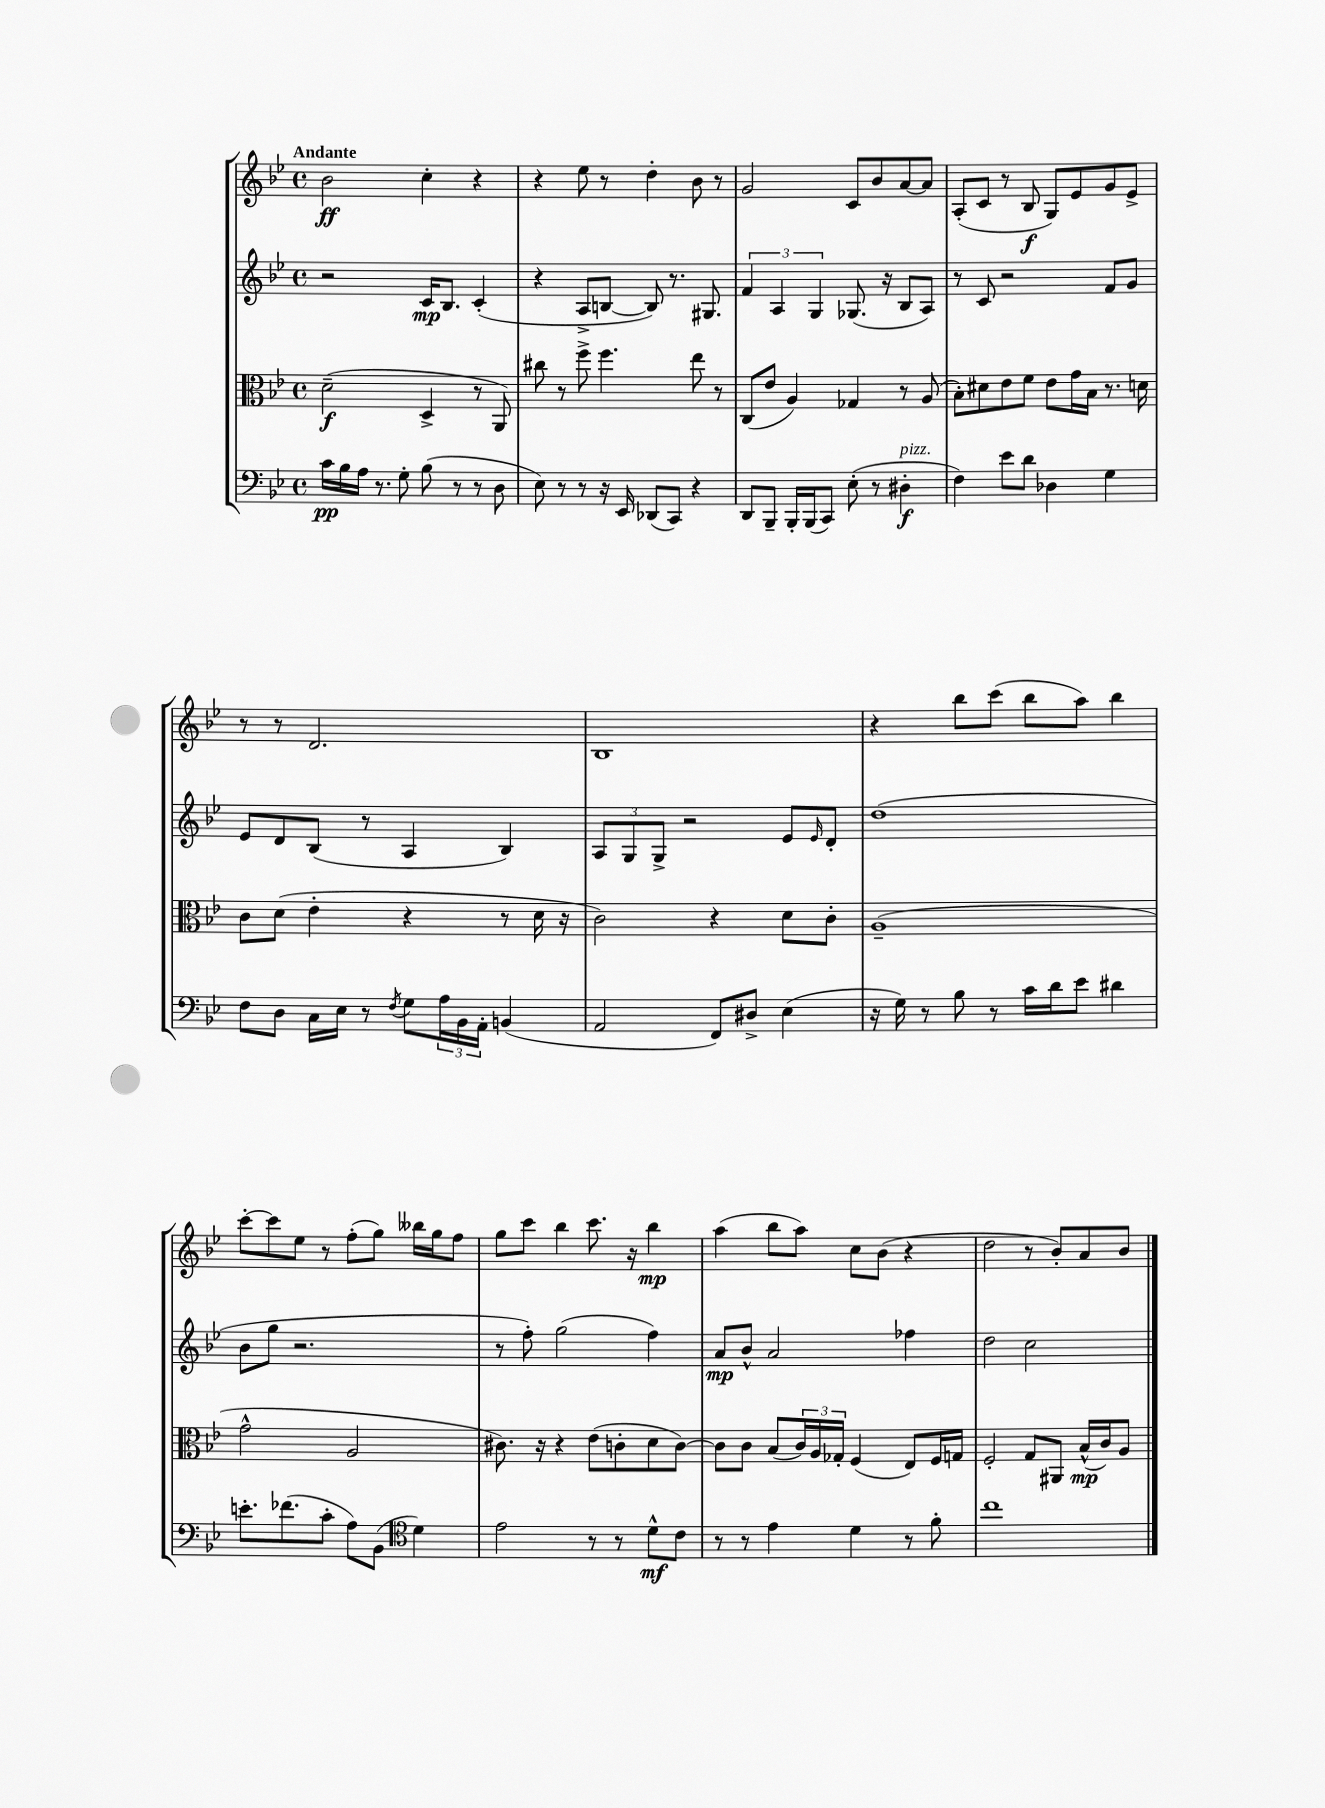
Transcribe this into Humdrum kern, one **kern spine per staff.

**kern	**kern	**kern	**kern
*staff4	*staff3	*staff2	*staff1
*clefF4	*clefC3	*clefG2	*clefG2
*k[b-e-]	*k[b-e-]	*k[b-e-]	*k[b-e-]
*M4/4	*M4/4	*M4/4	*M4/4
*met(c)	*met(c)	*met(c)	*met(c)
16c\LL	(2d~\	2r	2b-\
16B-\	.	.	.
16A\JJ	.	.	.
8.r	.	.	.
8G'\	.	.	.
(8B-\	4D^/	16c/LK	4cc'\
.	.	8.B-/J	.
8r	.	.	.
8r	8r	(4c'/	4r
8D\	8AA/)	.	.
=	=	=	=
8E-\)	8cc#\	4r	4r
8r	8r	.	.
8r	8ff^\	8A^/L	8ee-\
16r	4.ff\	[8B/J	8r
16EE-/	.	.	.
(8DD-/L	.	8B/])	4dd'\
8CC/J)	.	8.r	.
4r	8ee-\	.	8b-\
.	.	8.G#/	.
.	8r	.	8r
=	=	=	=
8DD/L	(8C/L	6f/	2g/
8BBB-~/J	8e-/J	.	.
.	.	6A/	.
16BBB-'/LL	4A/)	.	.
(16BBB-/J	.	.	.
.	.	6G/	.
8CC/J)	.	.	.
(8E-'\	4G-/	(8.G-/	8c/L
8r	.	.	8b-/
.	.	16r	.
4D#'\	8r	8B-/L	[8a/
.	(8A/	8A/J)	8a/]J
=	=	=	=
4F\)	8B-'\L)	8r	(8A'/L
.	8d#\	8c/	8c/J
8e-\L	8e-\	2r	8r
8d\J	8f\J	.	8B-/
4D-\	8e-\L	.	8G/L)
.	16g\L	.	8e-/
.	16B-\JJ	.	.
4G\	8.r	8f/L	8g/
.	.	8g/J	8e-^/J
.	16d\	.	.
=	=	=	=
8F\L	8c\L	8e-/L	8r
8D\J	(8d\J	8d/	8r
16C\LL	4e-'\	(8B-/J	2.d/
16E-\JJ	.	.	.
8r	.	8r	.
8qF/	.	.	.
8G\L	4r	4A/	.
24A\L	.	.	.
24BB-\	.	.	.
24AA'\JJ	.	.	.
(4BB/	8r	4B-/)	.
.	16d\	.	.
.	16r	.	.
=	=	=	=
2AA/	2c\)	12A/L	1B-
.	.	12G/	.
.	.	12G^/J	.
.	.	2r	.
8FF/L)	4r	.	.
8D#^/J	.	.	.
(4E-\	8d\L	8e-/L	.
.	.	16qqe-/	.
.	8c'\J	8d'/J	.
=	=	=	=
16r	(1A~	(1dd	4r
16G\)	.	.	.
8r	.	.	.
8B-\	.	.	8bb-\L
8r	.	.	(8ccc\J
16c\LL	.	.	8bb-\L
16d\J	.	.	.
8e-\J	.	.	8aa\J)
4d#\	.	.	4bb-\
=	=	=	=
8.e'\L	2g^^\	8b-\L	[8ccc'\L
.	.	8gg\J	8ccc\]
(8.f-\	.	.	.
.	.	2.r	8ee-\J
8c'\J	.	.	8r
8A\L)	2A/	.	(8ff'\L
(8BB-\J	.	.	8gg\J)
*clefC4	*	*	*
4d\)	.	.	16bb--\LL
.	.	.	16gg\J
.	.	.	8ff\J
=	=	=	=
2e-\	8.c#\)	8r	8gg\L
.	.	8ff'\)	8ccc\J
.	16r	.	.
.	4r	(2gg\	4bb-\
8r	(8e-\L	.	8.ccc\
8r	8c'\	.	.
.	.	.	16r
8d^^\L	8d\	4ff\)	4bb-\
8c\J	[8c\J)	.	.
=	=	=	=
8r	8c\]L	8a/L	(4aa\
8r	8c\J	8b-^^/J	.
4e-\	(8B-/L	2a/	8bb-\L
.	24c/L)	.	8aa\J)
.	24A/	.	.
.	24G-'/JJ	.	.
4d\	(4F/	.	8cc\L
.	.	.	(8b-\J
8r	8E-/L)	4ff-\	4r
8f'\	16F/L	.	.
.	16G/JJ	.	.
=	=	=	=
1cc	2F'/	2dd\	2dd\
.	8G/L	2cc\	8r
.	8AA#/J	.	8b-'/L)
.	(16B-^^/LL	.	8a/
.	16c/J)	.	.
.	8A/J	.	8b-/J
==	==	==	==
*-	*-	*-	*-
